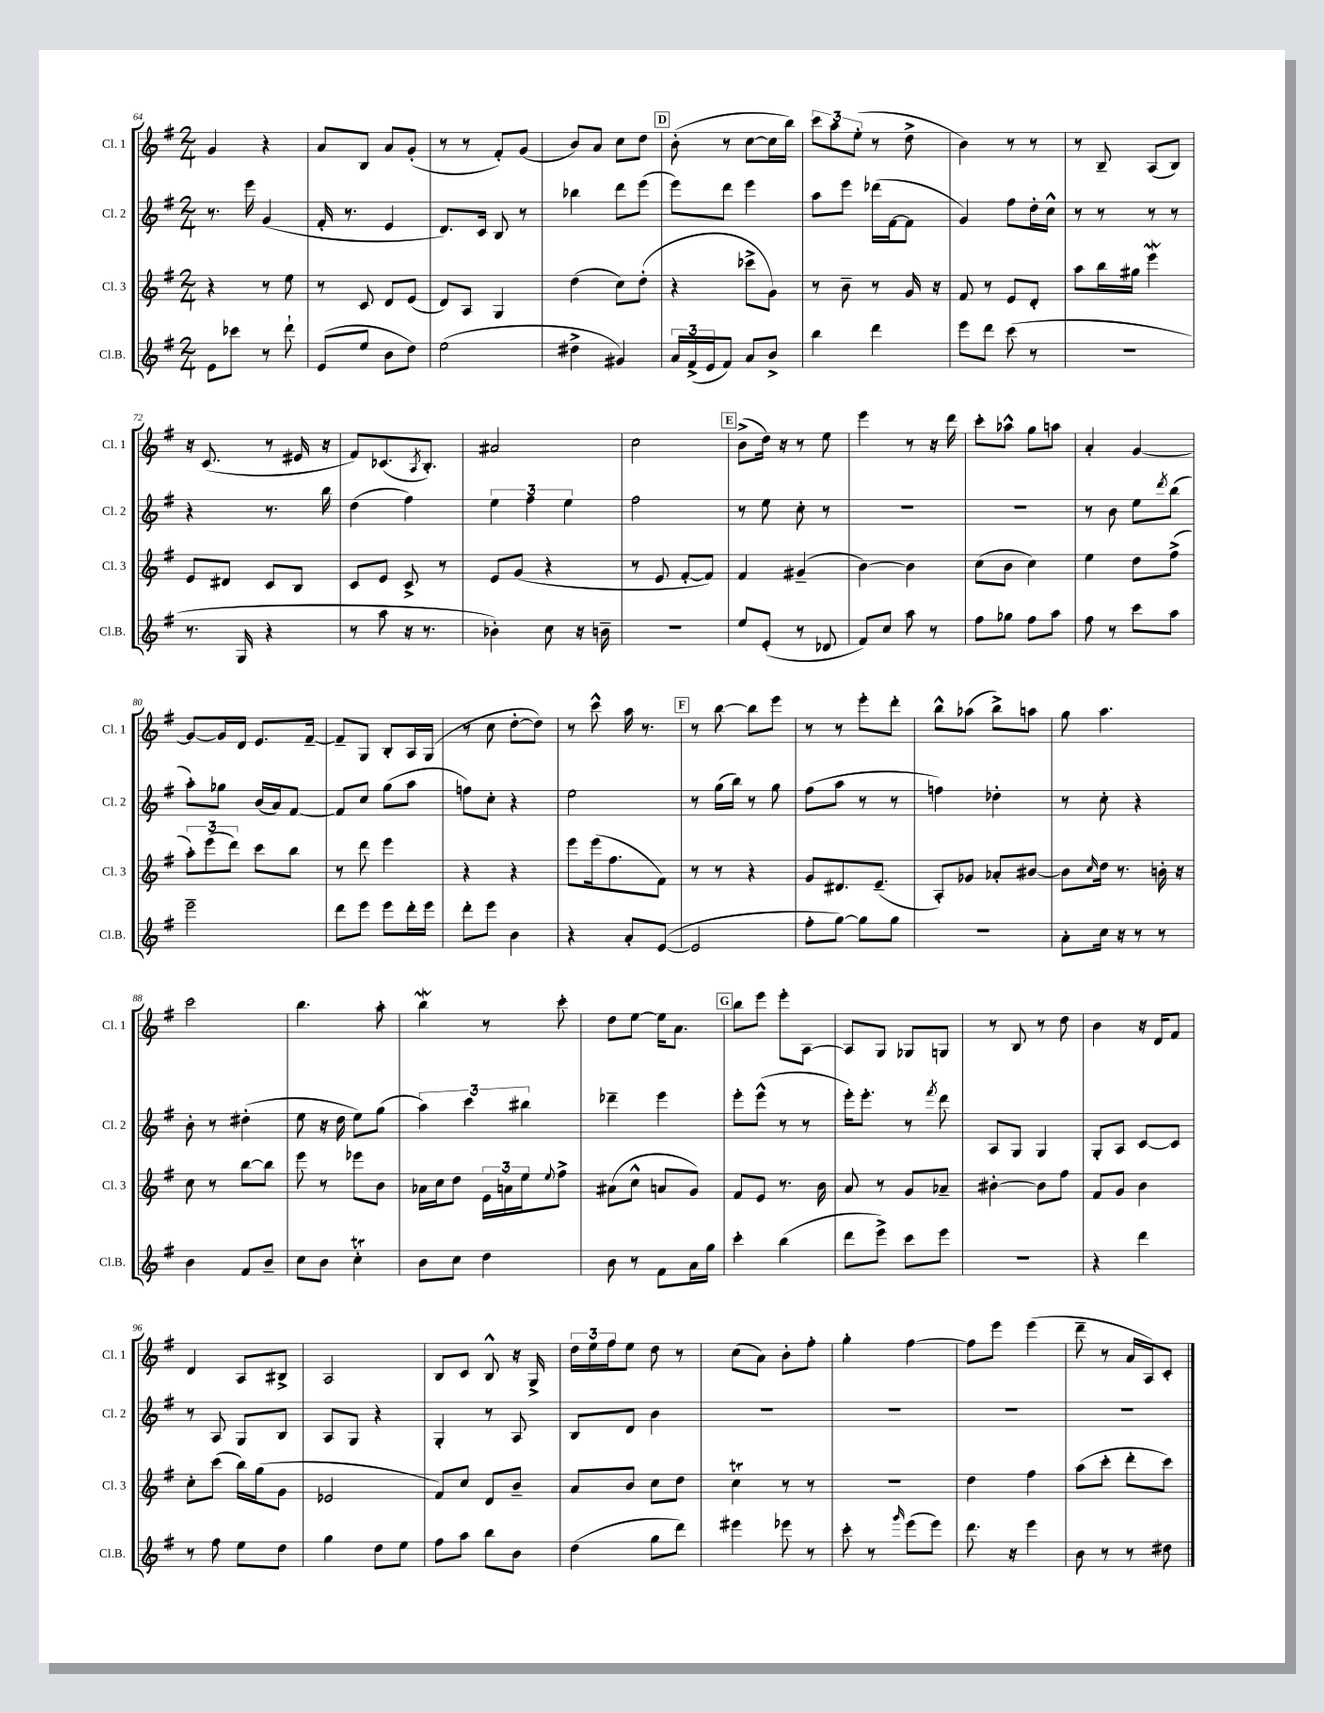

**kern	**kern	**kern	**kern
*staff4	*staff3	*staff2	*staff1
*clefG2	*clefG2	*clefG2	*clefG2
*k[f#]	*k[f#]	*k[f#]	*k[f#]
*M2/4	*M2/4	*M2/4	*M2/4
8e	4r	8.r	4g
8ccc-	.	.	.
.	.	16eee	.
8r	8r	(4g	4r
8ddd`	8ee	.	.
=	=	=	=
(8e	8r	16f#'	8a
.	.	8.r	.
8ee	8c	.	8B
8b	8d	4e	8a
8dd)	(8e	.	(8g'
=	=	=	=
(2ee	8d)	8.d)	8r
.	8A	.	8r
.	.	16c	.
.	4G	8B	8f#')
.	.	8r	(8g
=	=	=	=
4dd#^	(4dd	4bb-	8b)
.	.	.	8a
4g#)	8cc)	8ddd	8cc
.	(8dd'	(8eee	8dd
=	=	=	=
24a	4r	8eee)	(8b'
(24f#^	.	.	.
24e	.	.	.
8f#)	.	8ddd	8r
8a	8ccc-^	4eee	[8cc
8b^	8g)	.	16cc]
.	.	.	16bb)
=	=	=	=
4bb	8r	8aa	12ccc
.	.	.	12aa
.	8b~	8eee	.
.	.	.	(12ee'
4ddd	8r	(16ddd-	8r
.	.	[16f#	.
.	16g	8f#]	8dd^
.	16r	.	.
=	=	=	=
8eee	8f#	4g)	4b)
8ddd	8r	.	.
(8ccc	8e	8ff#	8r
8r	8d'	16dd'	8r
.	.	16cc^^	.
=	=	=	=
2r	8aa	8r	8r
.	16bb	8r	8B~
.	16gg#	.	.
.	4eee	8r	(8A
.	.	8r	8B)
=	=	=	=
8.r	8e	4r	16r
.	.	.	(8.c
.	8d#	.	.
16G	.	.	.
4r	8c	8.r	8r
.	8B	.	16e#
.	.	16bb	16r
=	=	=	=
8r	8c	(4dd	8f#)
8aa	8e	.	(8.c-
16r	8c^	4ff#)	.
.	.	.	8qA
8.r	.	.	8.B')
.	8r	.	.
=	=	=	=
4b-')	8e	6ee	2a#
.	(8g	.	.
.	.	6ff#	.
8cc	4r	.	.
.	.	6ee	.
16r	.	.	.
16b~	.	.	.
=	=	=	=
2r	8r	2ff#	2cc
.	8e	.	.
.	[8f#'	.	.
.	8f#])	.	.
=	=	=	=
8ee	4f#	8r	(8b^
(8e'	.	8ee	16dd)
.	.	.	16r
8r	(4g#~	8cc'	8r
8d-	.	8r	8ee
=	=	=	=
8f#)	[4b)	2r	4eee
8cc	.	.	.
8aa	4b]	.	8r
8r	.	.	16r
.	.	.	16ddd
=	=	=	=
8ff#	(8cc	2r	8ccc'
8gg-	8b	.	8aa-^^
8ff#	4cc)	.	8gg
8aa	.	.	8aa
=	=	=	=
8ff#	4ee	8r	4a'
8r	.	8b	.
8ccc	8dd	8ee	[4g
.	.	8qddd	.
8aa	(8ff#^	(8bb	.
=	=	=	=
2eee~	12aa')	8aa')	8g_
.	(12eee	.	.
.	.	8gg-	16g]
.	12ddd)	.	.
.	.	.	16d
.	8ccc	(16b	8.e
.	.	16a)	.
.	8bb	[8f#	.
.	.	.	[16f#~
=	=	=	=
8ddd	8r	8f#]	8f#~]
8eee	8ddd	8cc	8G
8eee	4eee	(8gg	8B'
16ddd'	.	8aa	16A
16eee	.	.	(16G
=	=	=	=
8ddd'	4r	8ff)	8r
8eee	.	8cc'	8cc
4b	4r	4r	[8dd'
.	.	.	8dd])
=	=	=	=
4r	8eee	2ee	8r
.	(16eee	.	8ccc^^
.	8.ff#	.	.
8a'	.	.	16aa
.	.	.	8.r
([8e	8f#)	.	.
=	=	=	=
2e]	8r	8r	8r
.	8r	(16gg	[8bb
.	.	16bb)	.
.	4r	8r	8bb]
.	.	8gg	8eee
=	=	=	=
8ff#'	8g	(8ff#	8r
[8gg)	8.d#	8aa	8r
8gg]	.	8r	8eee'
.	(8.e~	.	.
8gg	.	8r	8ddd'
=	=	=	=
2r	8A')	4ff)	8bb^^
.	8g-	.	(8aa-
.	8a-'	4dd-'	8bb^)
.	[8b#	.	8aa
=	=	=	=
8a'	8b#]	8r	8gg
.	16qqcc	.	.
16cc	16dd	8cc'	4.aa
16r	8.r	.	.
8r	.	4r	.
8r	16b'	.	.
.	16r	.	.
=	=	=	=
4b	8cc	8b'	2ccc
.	8r	8r	.
8f#	[8bb	(4dd#'	.
8b~	8bb]	.	.
=	=	=	=
8cc	8eee	8ee	4.bb
8b	8r	16r	.
.	.	16dd	.
4cc'	8eee-	8ee)	.
.	8b	(8gg	8aa'
=	=	=	=
8b	16a-	6aa)	4bb
.	16cc	.	.
8cc	8dd	.	.
.	.	6ccc	.
4dd	24e	.	8r
.	24a	.	.
.	24ee	6bb#	.
.	8qqee	.	.
.	8ff#^	.	8ccc'
=	=	=	=
8b	(8a#	4ddd-~	8dd
8r	8cc^^	.	[8ee
8f#	8a	4eee	16ee]
.	.	.	8.a
16a	8g)	.	.
16gg	.	.	.
=	=	=	=
4ccc'	8f#	8eee'	8bb
.	8e	(8eee^^	8eee
(4bb	8.r	8r	8eee'
.	.	8r	[8A
.	16b	.	.
=	=	=	=
8ddd	8a	16eee')	8A]
.	.	8.eee'	.
8eee^)	8r	.	8G
8ccc	8g	8r	8G-
.	.	8qfff#	.
8eee	8a-~	8ddd	8G
=	=	=	=
2r	[4b#'	8A	8r
.	.	8G	8B
.	8b#]	4G	8r
.	8ff#	.	8dd
=	=	=	=
4r	8f#	8G'	4b
.	8g	8A	.
4ddd	4b	[8c	16r
.	.	.	16d
.	.	8c]	8f#
=	=	=	=
8r	8cc'	8r	4d
8ff#	(8ccc	8A	.
8ee	16bb)	8G	8A
.	(16gg	.	.
8dd	8g	8B	8B#^
=	=	=	=
4gg	2e-	8A	2A
.	.	8G	.
8dd	.	4r	.
8ee	.	.	.
=	=	=	=
8ff#	8f#)	4G'	8B
8aa	8cc	.	8c
8bb	8d	8r	8B^^
8b	8b~	8A	16r
.	.	.	16G^
=	=	=	=
(4dd	8a	8B	24dd
.	.	.	24ee
.	.	.	24ff#
.	8b	8d	8ee
8gg	8cc	4b	8dd
8ddd)	8dd	.	8r
=	=	=	=
4eee#	4cc	2r	(8cc
.	.	.	8a)
8eee-	8r	.	8b'
8r	8r	.	8ff#'
=	=	=	=
8ccc'	2r	2r	4gg'
8r	.	.	.
16qqggg	.	.	.
(8eee	.	.	[4ff#
8eee)	.	.	.
=	=	=	=
8.ddd	4dd	2r	8ff#]
.	.	.	8eee
16r	.	.	.
4eee	4ff#	.	(4eee
=	=	=	=
8b	(8aa	2r	8ddd~
8r	8ccc'	.	8r
8r	8ddd'	.	16a
.	.	.	16A)
8dd#	8ccc)	.	8c'
==	==	==	==
*-	*-	*-	*-
